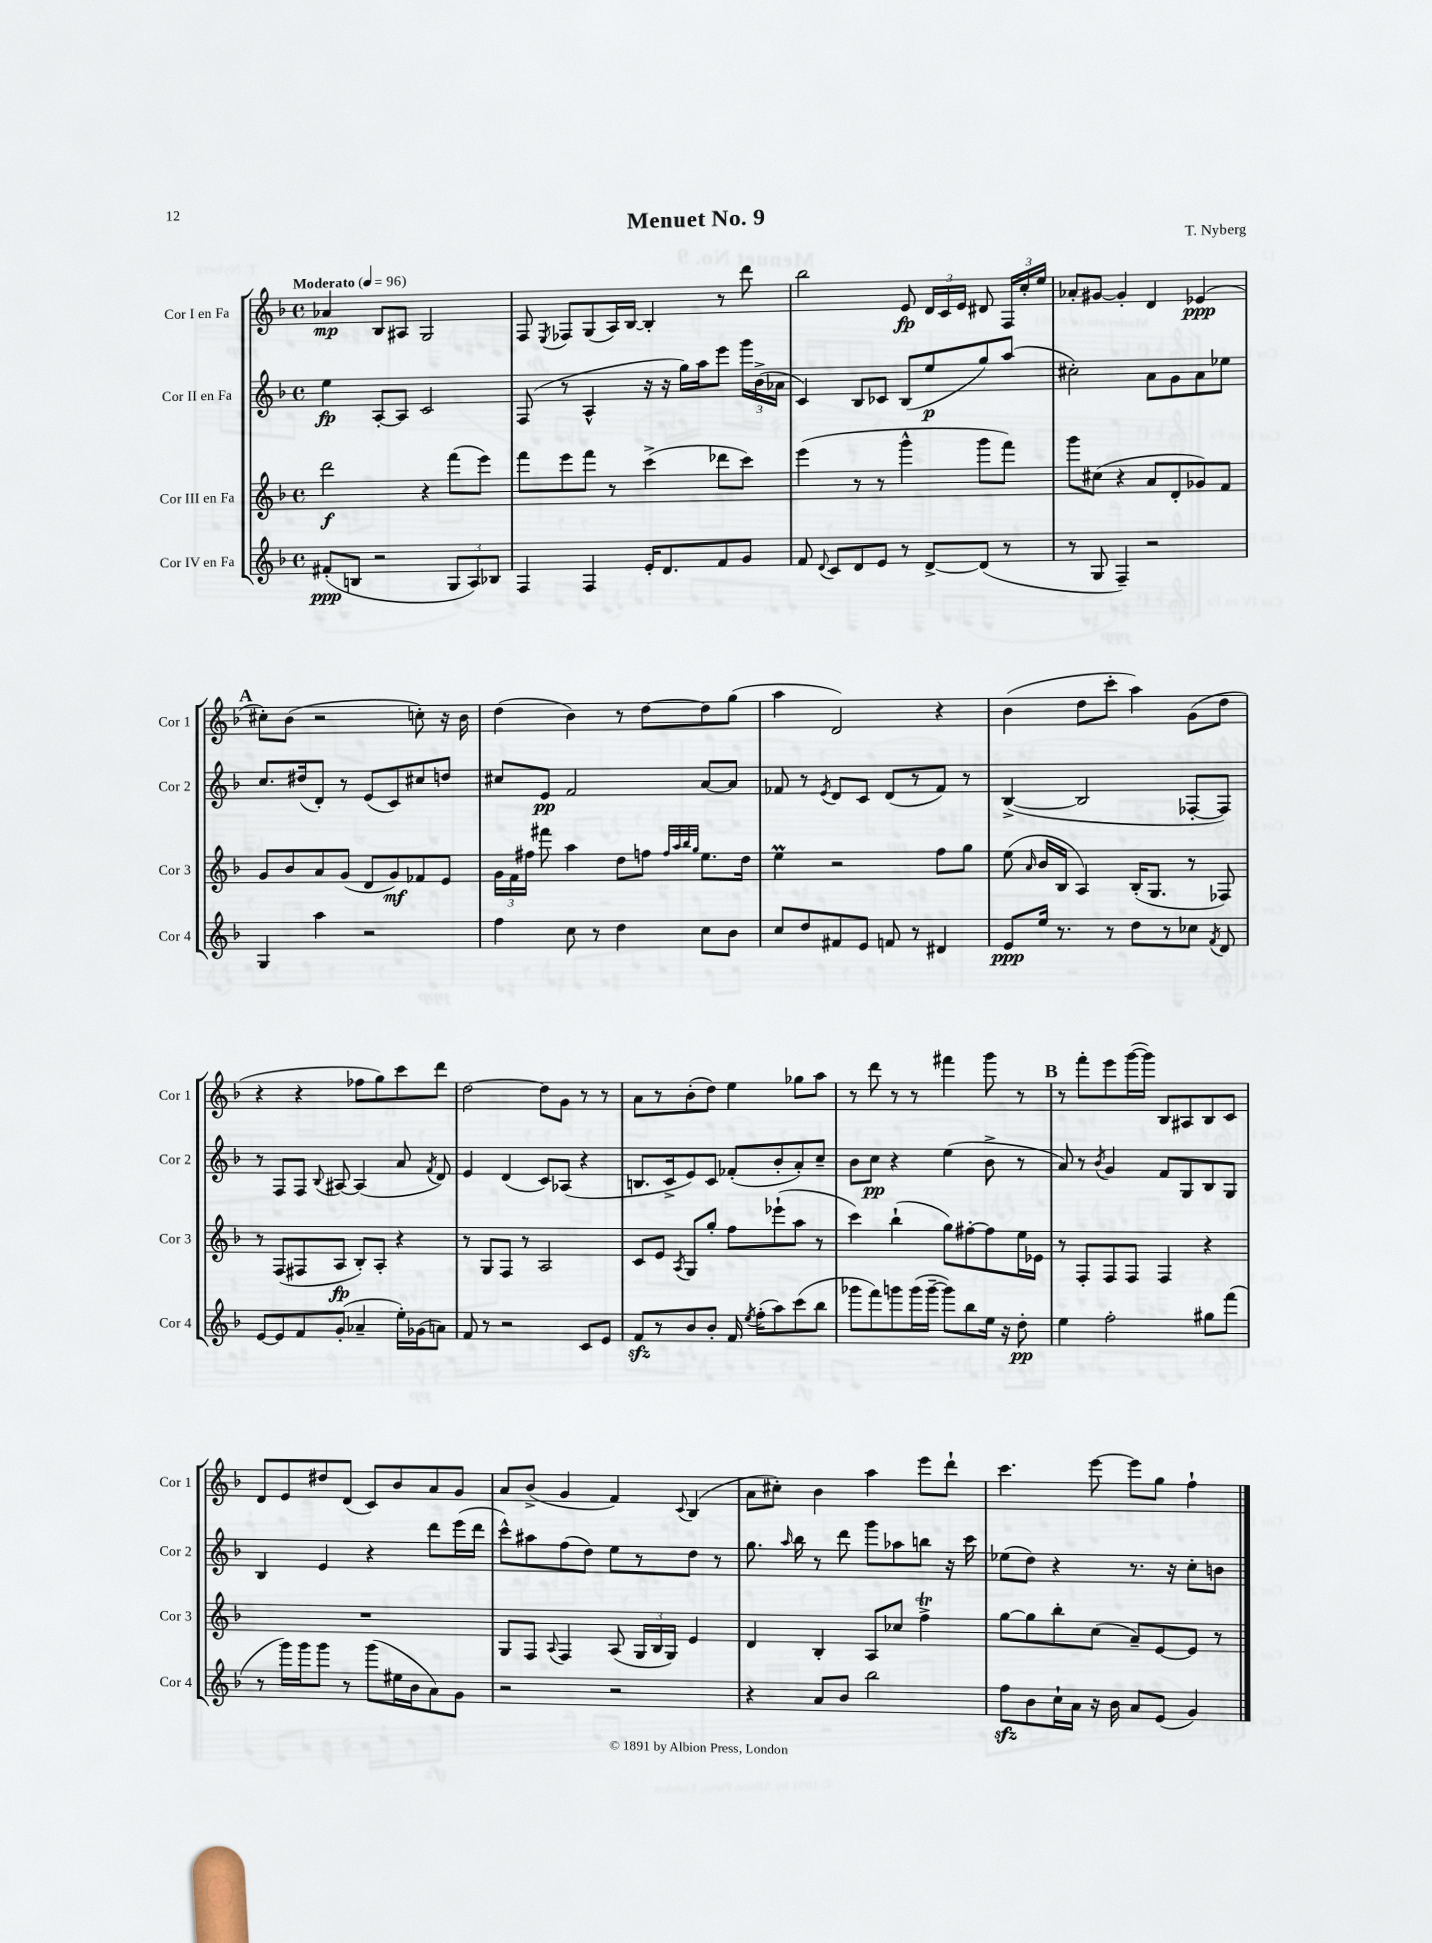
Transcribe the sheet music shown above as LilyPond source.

\header { title = "Menuet No. 9" composer = "T. Nyberg" }
<<
\new StaffGroup <<
\new Staff = "s0" \with { instrumentName = "Cor I en Fa" shortInstrumentName = "Cor 1" } {
    \clef treble \key f \major \defaultTimeSignature \time 4/4 \tempo "Moderato" 4 = 96
    \autoBeamOff aes'4\mp bes8[ ais8] g2 |
    f8 \acciaccatura { e8 } fes8[ g8( a16) bes16]~ bes4-. r8 d'''8 |
    bes''2 e'8\fp \tuplet 3/2 { d'16[ c'16 e'16] } dis'8 \tuplet 3/2 { f16[ c''16-. e''16] } |
    aes'8[-. gis'8]~ gis'4-. d'4 ees'4\ppp( |
    \mark \markup { \bold "A" } cis''8[-.) bes'8]( r2 c''8-.) r16 bes'16 |
    d''4( bes'4) r8 d''8[~ d''8 g''8]( |
    a''4 d'2) r4 |
    bes'4( d''8[ c'''8]-. a''4) g'8[( d''8] |
    r4 r4 fes''8[ g''8) c'''8 d'''8] |
    d''2~ d''8[ g'8] r8 r8 |
    a'8[ r8 bes'8-.( d''8]) e''4 ges''8[ a''8] |
    r8 d'''8 r8 r8 fis'''4 g'''8 r8 |
    \mark \markup { \bold "B" } r8 f'''8[-. e'''8 g'''16~( g'''16]) bes8[ ais8 bes8 c'8] |
    d'8[ e'8 dis''8 d'8]( c'8[) bes'8 a'8 g'8] |
    a'8[ bes'8]->( g'4 f'4) \appoggiatura { c'8 } bes4( |
    a'8[ cis''8]-.) bes'4 a''4 e'''8[ d'''8]-! |
    c'''4. e'''8~ e'''8[ g''8] f''4-! \bar "|." |
}
\new Staff = "s1" \with { instrumentName = "Cor II en Fa" shortInstrumentName = "Cor 2" } {
    \clef treble \key f \major \defaultTimeSignature \time 4/4
    \autoBeamOff e''4\fp a8[~-. a8] c'2 |
    f8( r8 a4-^ r16 r16 g''16[) a''16 e'''8] \tuplet 3/2 { g'''16[ bes'16->( aes'16] } |
    c'4) bes8[ ces'8] bes8[( e''8\p g''8) a''8]( |
    cis''2-.) a'8[ g'8 a'8 ees''8] |
    \mark \markup { \bold "A" } c''8.[ dis''16( d'8]-.) r8 e'8[( c'8) cis''8 d''8] |
    cis''8[ e'8]\pp f'2 a'8[~ a'8] |
    fes'8 r8 \acciaccatura { e'8 } d'8[ c'8] d'8[( r8 fes'8]) r8 |
    bes4~->( bes2 fes8[~-. fes8]) |
    r8 f8[ f8] \appoggiatura { bes8 } ais8~ ais4( a'8 \acciaccatura { f'8 } d'8) |
    e'4 d'4( c'8[) aes8]( r4 |
    b8.[ c'16-> e'8) c'8] fes'8[-.( bes'8-. a'8-.) c''8]-- |
    bes'8[ c''8]\pp r4 e''4( bes'8-> r8 |
    \mark \markup { \bold "B" } a'8) r8 \acciaccatura { bes'8 } g'4 f'8[ g8 bes8 g8] |
    bes4 e'4 r4 d'''8[ e'''16( d'''16] |
    c'''8[-^) ais''8 f''8( d''8]) e''8[ r8 d''8] r8 |
    g''8. \grace { a''16 } bes''16 r8 d'''8 g'''8[ aes''8 b''8] r16 c'''16 |
    ees''8[( d''8]) r4 r8. r16 c''8[-. b'8] \bar "|." |
}
\new Staff = "s2" \with { instrumentName = "Cor III en Fa" shortInstrumentName = "Cor 3" } {
    \clef treble \key f \major \defaultTimeSignature \time 4/4
    \autoBeamOff d'''2\f r4 f'''8[( e'''8]) |
    f'''8[ e'''8 f'''8] r8 c'''4->( des'''8[ c'''8]) |
    e'''4( r8 r8 g'''4-^ g'''8[ f'''8]) |
    g'''8[ cis''8]( r4 a'8[ d'8-. ges'8) f'8] |
    \mark \markup { \bold "A" } g'8[ bes'8 a'8 g'8]( d'8[ g'8\mf) fes'8 e'8] |
    \tuplet 3/2 { g'16[ f'16 fis''16] } fis'''8 a''4 d''8[ f''8] \grace { f''32[ a''32 bes''32 g''32] } e''8.[ d''16] |
    e''4\prall r2 f''8[ g''8] |
    e''8( \grace { a'16 } bes'16[ bes16] a4) bes16[-.( g8.] r8 fes8) |
    r8 f8[( fis8 a8]\fp bes8[-.) a8]-. r4 |
    r8 g8[ f8] r8 a2 |
    c'8[ e'8] \acciaccatura { a8 } g8[ g''8]-. f''8[ ees'''8-!( a''8] r8 |
    c'''4) bes''4-!( g''8[) fis''8~-. fis''8 e''16 ees'16] |
    \mark \markup { \bold "B" } r8 f8[-. f8 f8] f4 r4 |
    R1 |
    g8[ f8] \appoggiatura { a8 } f4 a8( \tuplet 3/2 { g16[ bes16 g16]) } e'4 |
    d'4 bes4-. a8[ ces''8] f''4->\trill |
    g''8[~ g''8 bes''8-. c''8]( a'8[--) e'8~ e'8] r8 \bar "|." |
}
\new Staff = "s3" \with { instrumentName = "Cor IV en Fa" shortInstrumentName = "Cor 4" } {
    \clef treble \key f \major \defaultTimeSignature \time 4/4
    \autoBeamOff fis'8[-.\ppp( b8] r2 \tuplet 3/2 { g8[ a8) bes8] } |
    f4 f4 e'16[-. d'8. f'8 g'8] |
    f'8 \appoggiatura { d'8 } c'8[ d'8 e'8] r8 d'8[~-> d'8]( r8 |
    r8 g8 f4--) r2 |
    \mark \markup { \bold "A" } g4 a''4 r2 |
    f''4 c''8 r8 d''4 c''8[ bes'8] |
    c''8[ d''8 fis'8 e'8] f'8 r8 dis'4 |
    e'8[\ppp e''16] r8. r8 d''8[ r8 ces''8] \acciaccatura { f'8 } d'8 |
    e'8[~ e'8 f'8 g'8]-.( aes'4-- e''16[-.) ges'16( a'8]) |
    f'8 r8 r2 c'8[ e'8] |
    f'8[\sfz r8 bes'8 bes'8]-. f'16 \acciaccatura { e''8 } f''16[-.( a''8) c'''8( bes''8] |
    ges'''8[ f'''8) g'''8 g'''16( g'''16]~-- g'''8[) bes''8 e''16] r16 d''8-.\pp |
    \mark \markup { \bold "B" } e''4 f''2-. gis''8[ f'''8]( |
    r8 g'''16[) g'''16 g'''8] r8 g'''8[( eis''16 bes'16 a'8) g'8] |
    r2 r2 |
    r4 a'8[ bes'8] bes''2 |
    f''8[\sfz bes'8 c''16-! a'16] r16 bes'16 a'8[ e'8]( g'4) \bar "|." |
}
>>
>>
\layout { \context { \Score \remove "Bar_number_engraver" } }
